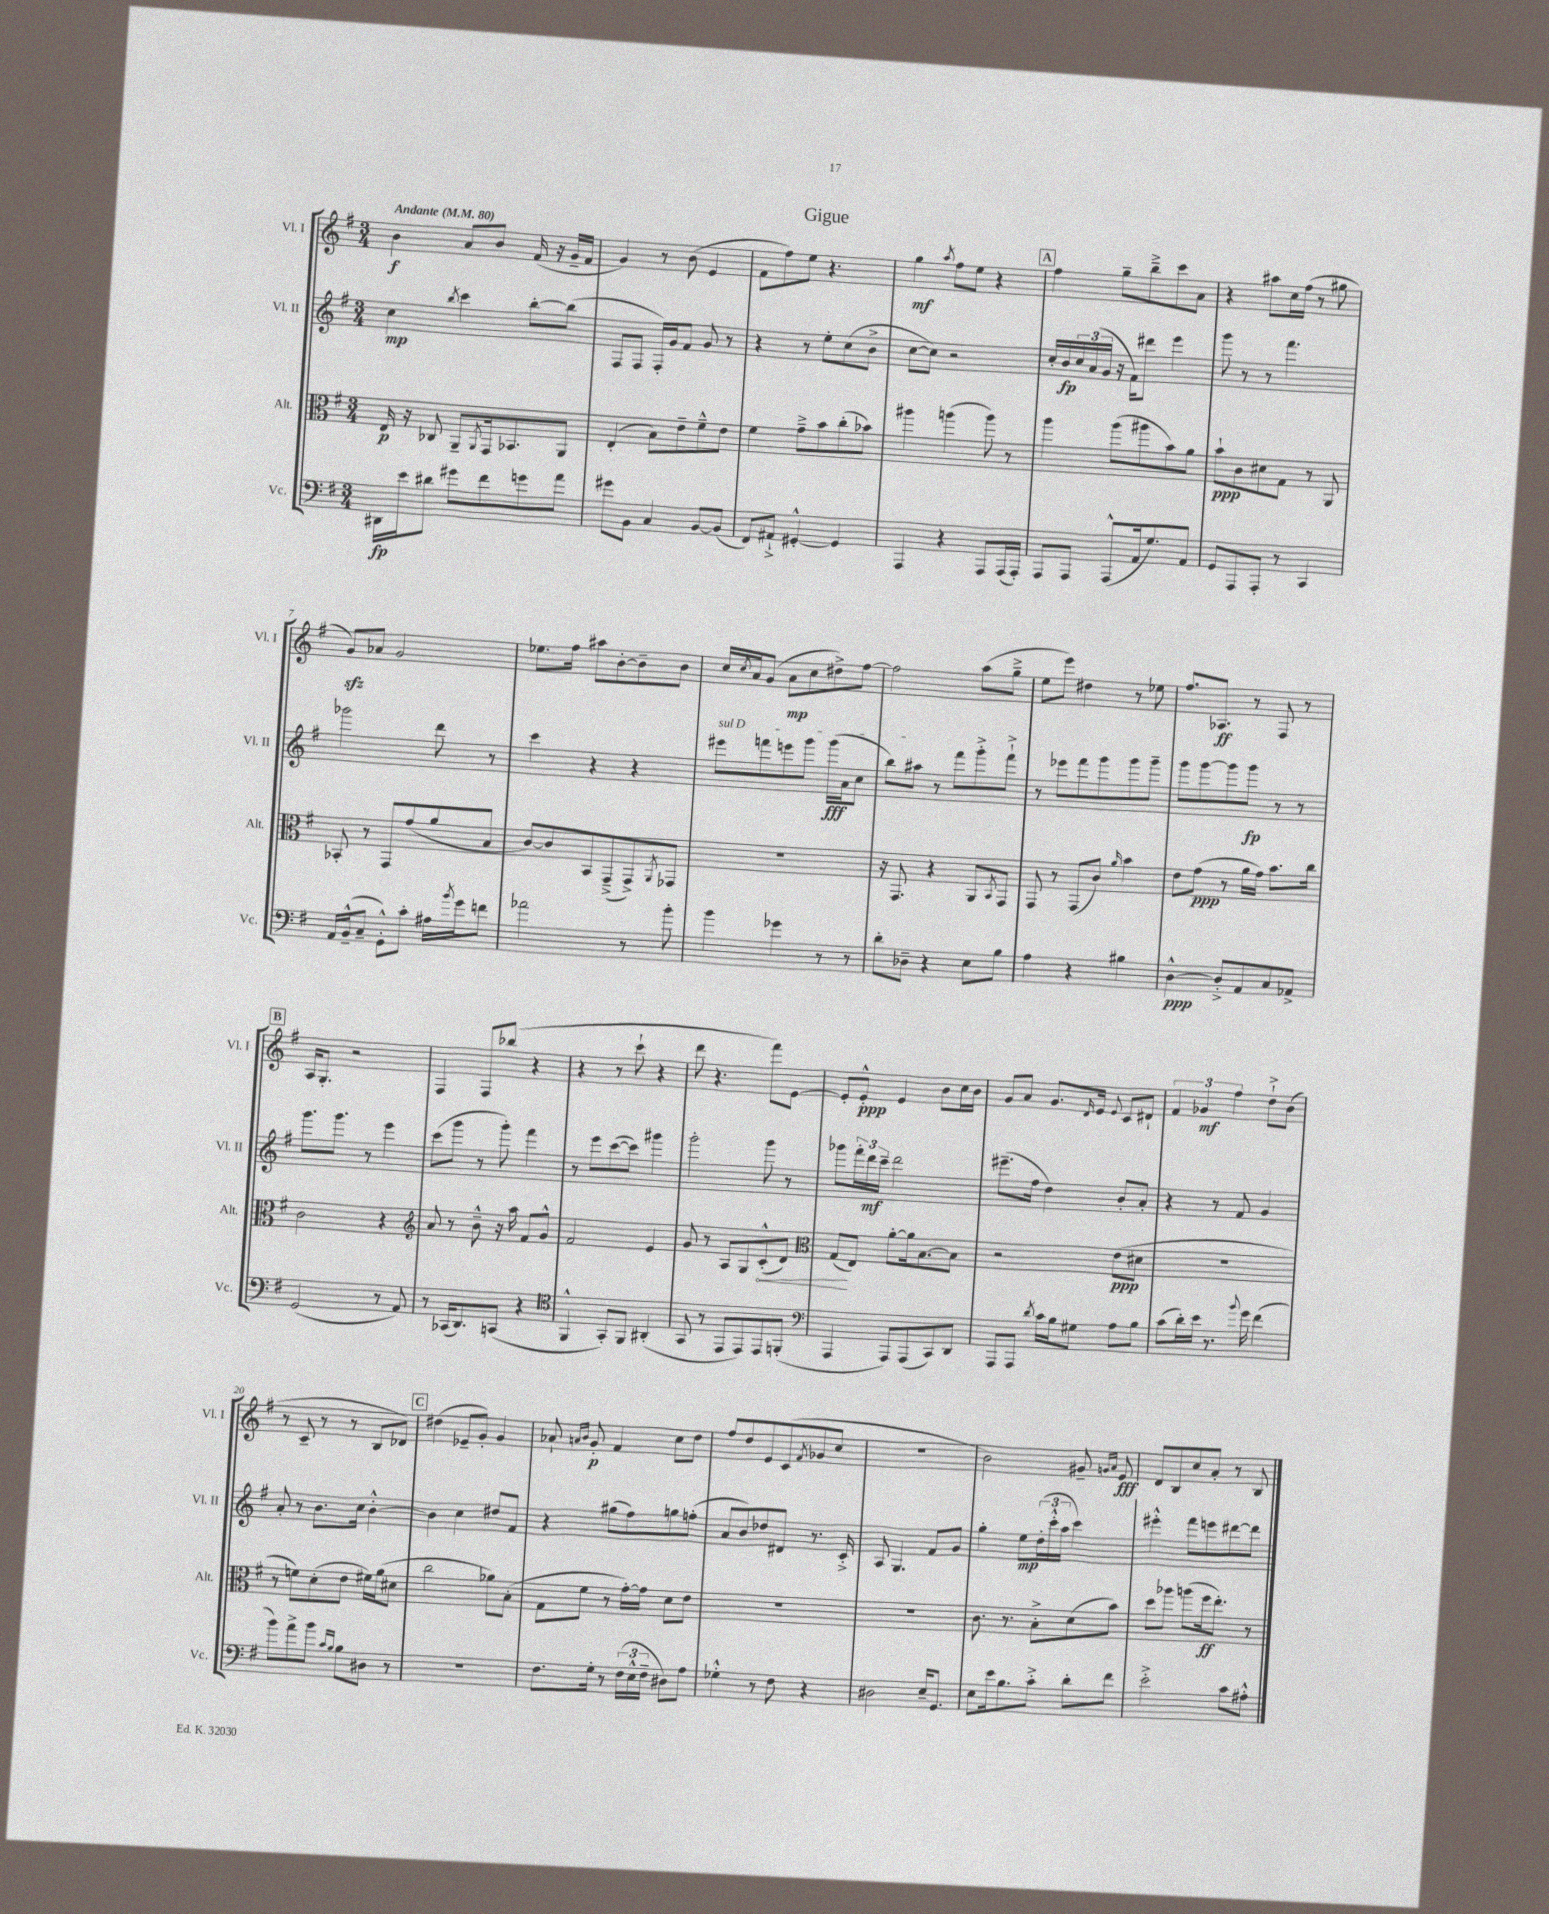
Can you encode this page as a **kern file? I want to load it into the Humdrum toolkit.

**kern	**dynam	**kern	**dynam	**kern	**dynam	**kern	**dynam
*part4	*part4	*part3	*part3	*part2	*part2	*part1	*part1
*staff4	*staff4	*staff3	*staff3	*staff2	*staff2	*staff1	*staff1
*I"Vc.	*	*I"Alt.	*	*I"Vl. II	*	*I"Vl. I	*
*I'Vc.	*	*I'Alt.	*	*I'Vl. II	*	*I'Vl. I	*
*clefF4	*	*clefC3	*	*clefG2	*	*clefG2	*
*k[f#]	*	*k[f#]	*	*k[f#]	*	*k[f#]	*
*M3/4	*	*M3/4	*	*M3/4	*	*M3/4	*
*MM80	*	*MM80	*	*MM80	*	*MM80	*
=1	=1	=1	=1	=1	=1	=1	=1
!	!	!	!	!	!	!LO:TX:a:B:t=Andante	!
16DD#X\LL	fp	16E/	p	4cc\	mp	4b\	f
16e\J	.	16r	.	.	.	.	.
8d#X\J	.	8C-X/	.	.	.	.	.
.	.	.	.	8qbb/	.	.	.
8g#X\L	.	8AA~/L	.	4ccc\	.	8a/L	.
.	.	8qAA/	.	.	.	.	.
8f#\	.	16GG/k	.	.	.	8b/J	.
.	.	8.BB-X/	.	.	.	.	.
8gn\	.	.	.	[8bb'\L	.	(16f#/	.
.	.	.	.	.	.	16r	.
8a\J	.	8AA/J	.	(8bb\J]	.	16g~/LL	.
.	.	.	.	.	.	16f#/JJ	.
=2	=2	=2	=2	=2	=2	=2	=2
8g#X\L	.	(4E'/	.	8F#/L	.	4g/)	.
8BB\J	.	.	.	8F#/J	.	.	.
4C/	.	8B\L)	.	16F#'/LL)	.	8r	.
.	.	.	.	16g/J	.	.	.
.	.	8e~\	.	8f#/J	.	(8b\	.
[8BB/L	.	8f#~^^\	.	8g/	.	4e/	.
(8BB/J]	.	8e\J	.	8r	.	.	.
=3	=3	=3	=3	=3	=3	=3	=3
8FF#/L)	.	4f#\	.	4r	.	8f#\L	.
8AA#X`^/J	.	.	.	.	.	8ff#\)	.
[4GG#X'^^/	.	8g~^\L	.	8r	.	8ee\J	.
.	.	8b\	.	8ee'\L	.	4.r	.
4GG#/]	.	(8cc'\	.	(8cc\	.	.	.
.	.	8b-X\J)	.	8b^\J	.	.	.
=4	=4	=4	=4	=4	=4	=4	=4
4AAA/	.	4aa#X\	.	[8cc\L	.	4gg\	mf
.	.	.	.	8cc\J])	.	.	.
.	.	.	.	.	.	8qaa/	.
4r	.	(4aan\	.	2r	.	8ff#\L	.
.	.	.	.	.	.	8ee\J	.
8AAA/L	.	8aa\)	.	.	.	4r	.
(16AAA/L	.	8r	.	.	.	.	.
16AAA'/JJ)	.	.	.	.	.	.	.
!!LO:REH:place=s1:t=A
=5	=5	=5	=5	=5	=5	=5	=5
8AAA/L	.	4aa\	.	16cc'/LL	.	4ff#\	.
.	.	.	.	16b/	fp	.	.
8AAA/J	.	.	.	24cc/	.	.	.
.	.	.	.	(24a/	.	.	.
.	.	.	.	24g/JJ	.	.	.
(8AAA^^/L	.	(8aa\L	.	16r	.	8gg~\L	.
.	.	.	.	16f#\KL)	.	.	.
16AA/k	.	8aa#X\	.	8ddd#X\J	.	8bb~^\	.
8.G/)	.	.	.	.	.	.	.
.	.	8b\)	.	4eee\	.	8ccc\	.
8AA/J	.	8a\J	.	.	.	8a\J	.
=6	=6	=6	=6	=6	=6	=6	=6
8GG/L	.	8b`\L	ppp	8ggg\	.	4r	.
8AAA/	.	8c\	.	8r	.	.	.
8AAA'/J	.	8d#X\	.	8r	.	8aa#X\L	.
8r	.	8G\J	.	4.fff#\	.	16cc\L	.
.	.	.	.	.	.	(16ff#\JJ	.
4CC/	.	8r	.	.	.	8r	.
.	.	8AA/	.	.	.	8gg#X\	.
!!LO:LB:g=z
=7	=7	=7	=7	=7	=7	=7	=7
16AA/LL	.	8BB-X'/	.	2ggg-X\	.	8gzz/L)	.
(16BB~^^/J	.	.	.	.	.	.	.
8C~/J	.	8r	.	.	.	8a-X/J	.
8GG'^^\L)	.	8GG/L	.	.	.	2g/	.
8c'\J	.	(8g/	.	.	.	.	.
16A#X\LL	.	8a/	.	8ddd\	.	.	.
8qb/	.	.	.	.	.	.	.
16g\J	.	.	.	.	.	.	.
8fn\J	.	8B/J	.	8r	.	.	.
=8	=8	=8	=8	=8	=8	=8	=8
2a-X\	.	[8c/L)	.	4ccc\	.	8.ee-X\L	.
.	.	8c/]	.	.	.	.	.
.	.	.	.	.	.	16ff#\Jk	.
.	.	8BB/	.	4r	.	8aa#X\L	.
.	.	(8GG~^/	.	.	.	[8b'\	.
8r	.	8GG^/)	.	4r	.	8b~\]	.
.	.	8qAA/	.	.	.	.	.
8b'\	.	8GG-X/J	.	.	.	8b\J	.
=9	=9	=9	=9	=9	=9	=9	=9
!	!	!	!	!LO:TX:a:i:t=sul D	!	!	!
4b\	.	2.r	.	8eee#X\L	.	16cc/LL	.
.	.	.	.	.	.	8qcc/	.
.	.	.	.	.	.	16a/J	.
.	.	.	.	8fffn\	.	(8g/J	.
4g-X\	.	.	.	8eeen\	.	8a\L	mp
.	.	.	.	8ggg\J	.	8cc\	.
8r	.	.	.	(16ggg\LL	fff	8dd#X^\)	.
.	.	.	.	16a\J	.	.	.
8r	.	.	.	8cc\J	.	[8ff#\J	.
=10	=10	=10	=10	=10	=10	=10	=10
8d'\L	.	16r	.	8bb\L)	.	2ff#\]	.
.	.	8.GG/	.	.	.	.	.
8D-X~\J	.	.	.	8aa#X\J	.	.	.
4r	.	4r	.	8r	.	.	.
.	.	.	.	8fff#\L	.	.	.
8E\L	.	8AA/L	.	8ggg'^\	.	(8aa\L	.
.	.	8qBB/	.	.	.	.	.
8B\J	.	8GG/J	.	8fff#`^\J	.	8gg~^\J	.
=11	=11	=11	=11	=11	=11	=11	=11
4A\	.	8GG/	.	8r	.	8ee\L	.
.	.	8r	.	8eee-X\L	.	8eee\J)	.
4r	.	(8GG/L	.	8fff#\	.	4dd#X\	.
.	.	8c/J)	.	8ggg\	.	.	.
.	.	16qqa/	.	.	.	.	.
4B#X\	.	4b\	.	8ggg\	.	8r	.
.	.	.	.	8ggg~\J	.	8ee-X\	.
=12	=12	=12	=12	=12	=12	=12	=12
[4D^^\	ppp	8e\L	.	8ggg\L	.	8.ff#/L	.
.	.	(8g\J	ppp	[8ggg\	.	.	.
.	.	.	.	.	.	8.A-X/J	ff
8D'^/L]	.	8r	.	8ggg\]	.	.	.
8AA/	.	16a\LL	.	8ggg\J	fp	8r	.
.	.	16g\JJ)	.	.	.	.	.
8C/	.	8.b\L	.	8r	.	8F#/	.
8AA-X^/J	.	.	.	8r	.	8r	.
.	.	16cc\Jk	.	.	.	.	.
!!LO:LB:g=z
!!LO:REH:place=s1:t=B
=13	=13	=13	=13	=13	=13	=13	=13
(2GG/	.	2c\	.	8.ggg\L	.	16A/KL	.
.	.	.	.	.	.	8.G'/J	.
.	.	.	.	8.ggg\J	.	.	.
.	.	.	.	.	.	2r	.
.	.	.	.	8r	.	.	.
8r	.	4r	.	4eee\	.	.	.
8AA/)	.	.	.	.	.	.	.
=14	=14	=14	=14	=14	=14	=14	=14
*	*	*clefG2	*	*	*	*	*
8r	.	8a/	.	(8ccc\L	.	4F#/	.
(16CC-X/KL	.	8r	.	8ggg\J	.	.	.
8.DD/)	.	.	.	.	.	.	.
.	.	8b~^^\	.	8r	.	8F#/L	.
(8CCn/J	.	16r	.	8ggg'\)	.	(8bb-X/J	.
.	.	16aa\	.	.	.	.	.
4r	.	8f#/L	.	4fff#\	.	4r	.
.	.	8g^^/J	.	.	.	.	.
=15	=15	=15	=15	=15	=15	=15	=15
*clefC4	*	*	*	*	*	*	*
4FF#^^/	.	2f#/	.	8r	.	4r	.
.	.	.	.	8eee\L	.	.	.
8GG'/L)	.	.	.	([8ccc\	.	8r	.
8FF#/J	.	.	.	8ccc\J])	.	8ccc`\	.
(4AA#X'/	.	4e/	.	4ggg#X\	.	4r	.
=16	=16	=16	=16	=16	=16	=16	=16
8GG/	.	8g/	.	2ggg'\	.	8ddd\	.
8r	.	8r	.	.	.	4.r	.
8EE/L	.	8A/L	.	.	.	.	.
8EE/)	.	8G/	.	.	.	.	.
!	!	!	!LO:HP:b	!	!	!	!
8EE/	.	(8c'^^/	<	8ggg\	.	8fff#\L)	.
(8FFn'/J	.	8d/J)	.	8r	.	[8e\J	.
=17	=17	=17	=17	=17	=17	=17	=17
*clefF4	*	*clefC3	*	*	*	*	*
4AAA/	.	(8G/L	.	8ggg-X\L	.	8e'/L]	.
.	.	8E/J)	[	24fff#'\L	.	8e'^^/J	ppp
.	.	.	.	24ddd\	mf	.	.
.	.	.	.	24ccc~\JJ	.	.	.
8AAA/L)	.	[8a'\L	.	2ddd\	.	4e/	.
(8AAA/	.	16a\k]	.	.	.	.	.
.	.	[8.B\	.	.	.	.	.
8CC/)	.	.	.	.	.	8b\L	.
8DD/J	.	8B\J]	.	.	.	16cc\L	.
.	.	.	.	.	.	16b\JJ	.
=18	=18	=18	=18	=18	=18	=18	=18
8AAA/L	.	2r	.	(8.eee#X~\L	.	8g/L	.
8AAA/J	.	.	.	.	.	8a/J	.
.	.	.	.	16ff#\Jk	.	.	.
8qd/	.	.	.	.	.	.	.
16c\LL	.	.	.	4dd\)	.	8.g/L	.
16B\J	.	.	.	.	.	.	.
8G#X\J	.	.	.	.	.	.	.
.	.	.	.	.	.	16qqd/	.
.	.	.	.	.	.	16e/Jk	.
.	.	.	.	.	.	8qqe/	.
8A\L	.	(8e\L	ppp	8b'/L	.	8c/L	.
8B\J	.	8d#X\J	.	8a'/J	.	8d#X`/J	.
=19	=19	=19	=19	=19	=19	=19	=19
(8c\L	.	2.r	.	4r	.	6f#/	.
16d'\L)	.	.	.	.	.	.	.
.	.	.	.	.	.	6g-X/	mf
16e\JJ	.	.	.	.	.	.	.
8.r	.	.	.	8r	.	.	.
.	.	.	.	.	.	6ff#\	.
.	.	.	.	8f#/	.	.	.
8qqb/	.	.	.	.	.	.	.
16g\	.	.	.	.	.	.	.
(4f#\	.	.	.	4g/	.	8dd`^\L	.
.	.	.	.	.	.	(8b\J	.
!!LO:LB:g=z
=20	=20	=20	=20	=20	=20	=20	=20
8b\L)	.	8r	.	8a'/	.	8r	.
8a^\	.	8fn\L)	.	8r	.	8c~/	.
8b\J	.	(8d'\	.	8.b\L	.	8r	.
16qqc/LL	.	.	.	.	.	.	.
16qqB/JJ	.	.	.	.	.	.	.
8B\L	.	8e\J	.	.	.	8r	.
.	.	.	.	16cc\Jk	.	.	.
8D#X\J	.	16f#X\LL)	.	[4b'^^\	.	8B/L	.
.	.	(16a\J	.	.	.	.	.
8r	.	8d#X\J	.	.	.	8d-X/J)	.
!!LO:REH:place=s1:t=C
=21	=21	=21	=21	=21	=21	=21	=21
2.r	.	2cc\	.	4b\]	.	(4dd#X\	.
.	.	.	.	4cc\	.	8e-X~/L	.
.	.	.	.	.	.	8g'/J)	.
.	.	8a-X\L)	.	8dd#X/L	.	4g/	.
.	.	(8B'\J	.	8f#/J	.	.	.
=22	=22	=22	=22	=22	=22	=22	=22
8.F#\L	.	8G\L	.	4r	.	8a-X`/	.
.	.	.	.	.	.	16qqan/LL	.
.	.	.	.	.	.	16qqb/JJ	.
.	.	8f#\J	.	.	.	8g'/	p
16G'\Jk	.	.	.	.	.	.	.
8r	.	8r	.	(8gg#X\L	.	4f#/	.
(24F#\LL	.	[16g'\LL)	.	8ff#\)	.	.	.
24E^^\	.	.	.	.	.	.	.
.	.	16g\JJ]	.	.	.	.	.
24F#~\JJ	.	.	.	.	.	.	.
8D#X\L)	.	8d\L	.	8ggn\	.	8cc\L	.
8A\J	.	8e\J	.	(8ffn'\J	.	8dd\J	.
=23	=23	=23	=23	=23	=23	=23	=23
4G-X'^^\	.	2.r	.	8a/L	.	8ff#/L	.
.	.	.	.	8b/)	.	8dd/	.
8r	.	.	.	8dd-X/	.	8e/	.
8F#\	.	.	.	8d#X/J	.	(8c/	.
.	.	.	.	.	.	8qf#/	.
4r	.	.	.	8.r	.	8g-X/	.
.	.	.	.	.	.	8cc/J	.
.	.	.	.	16c'^/	.	.	.
=24	=24	=24	=24	=24	=24	=24	=24
2D#X\	.	2.r	.	8A/	.	2.r	.
.	.	.	.	4.G/	.	.	.
16E~/KL	.	.	.	8f#/L	.	.	.
8.GG/J	.	.	.	.	.	.	.
.	.	.	.	8g/J	.	.	.
=25	=25	=25	=25	=25	=25	=25	=25
8E\L	.	8.c\	.	4gg'\	.	2b\)	.
16e\k	.	.	.	.	.	.	.
8.B\	.	8.r	.	.	.	.	.
.	.	.	.	8ee\L	mp	.	.
8c'^\J	.	8B'^\L	.	(24dd'\L	.	.	.
.	.	.	.	24ccc'^^\	.	.	.
.	.	.	.	24aa\JJ	.	.	.
8d'\L	.	(8d\	.	4ccc\)	.	8g#X~/	.
.	.	.	.	.	.	16qqgn/LL	.
.	.	.	.	.	.	16qqa/JJ	.
8f#\J	.	8b\J)	.	.	.	8e/	fff
=26	=26	=26	=26	=26	=26	=26	=26
2e'^\	.	8dd\L	.	4eee#X'^^\	.	8d/L	.
.	.	8aa-X\J	.	.	.	8B/	.
.	.	(8aan\L	.	8fff#\L	.	8cc/	.
.	.	16ff#\k	ff	8eeen\	.	8a'/J	.
.	.	8.ee'\J)	.	.	.	.	.
8c\L	.	.	.	[8ddd#X\	.	8r	.
8A#X'^^\J	.	8r	.	8ddd#\J]	.	8B/	.
==	==	==	==	==	==	==	==
*-	*-	*-	*-	*-	*-	*-	*-
